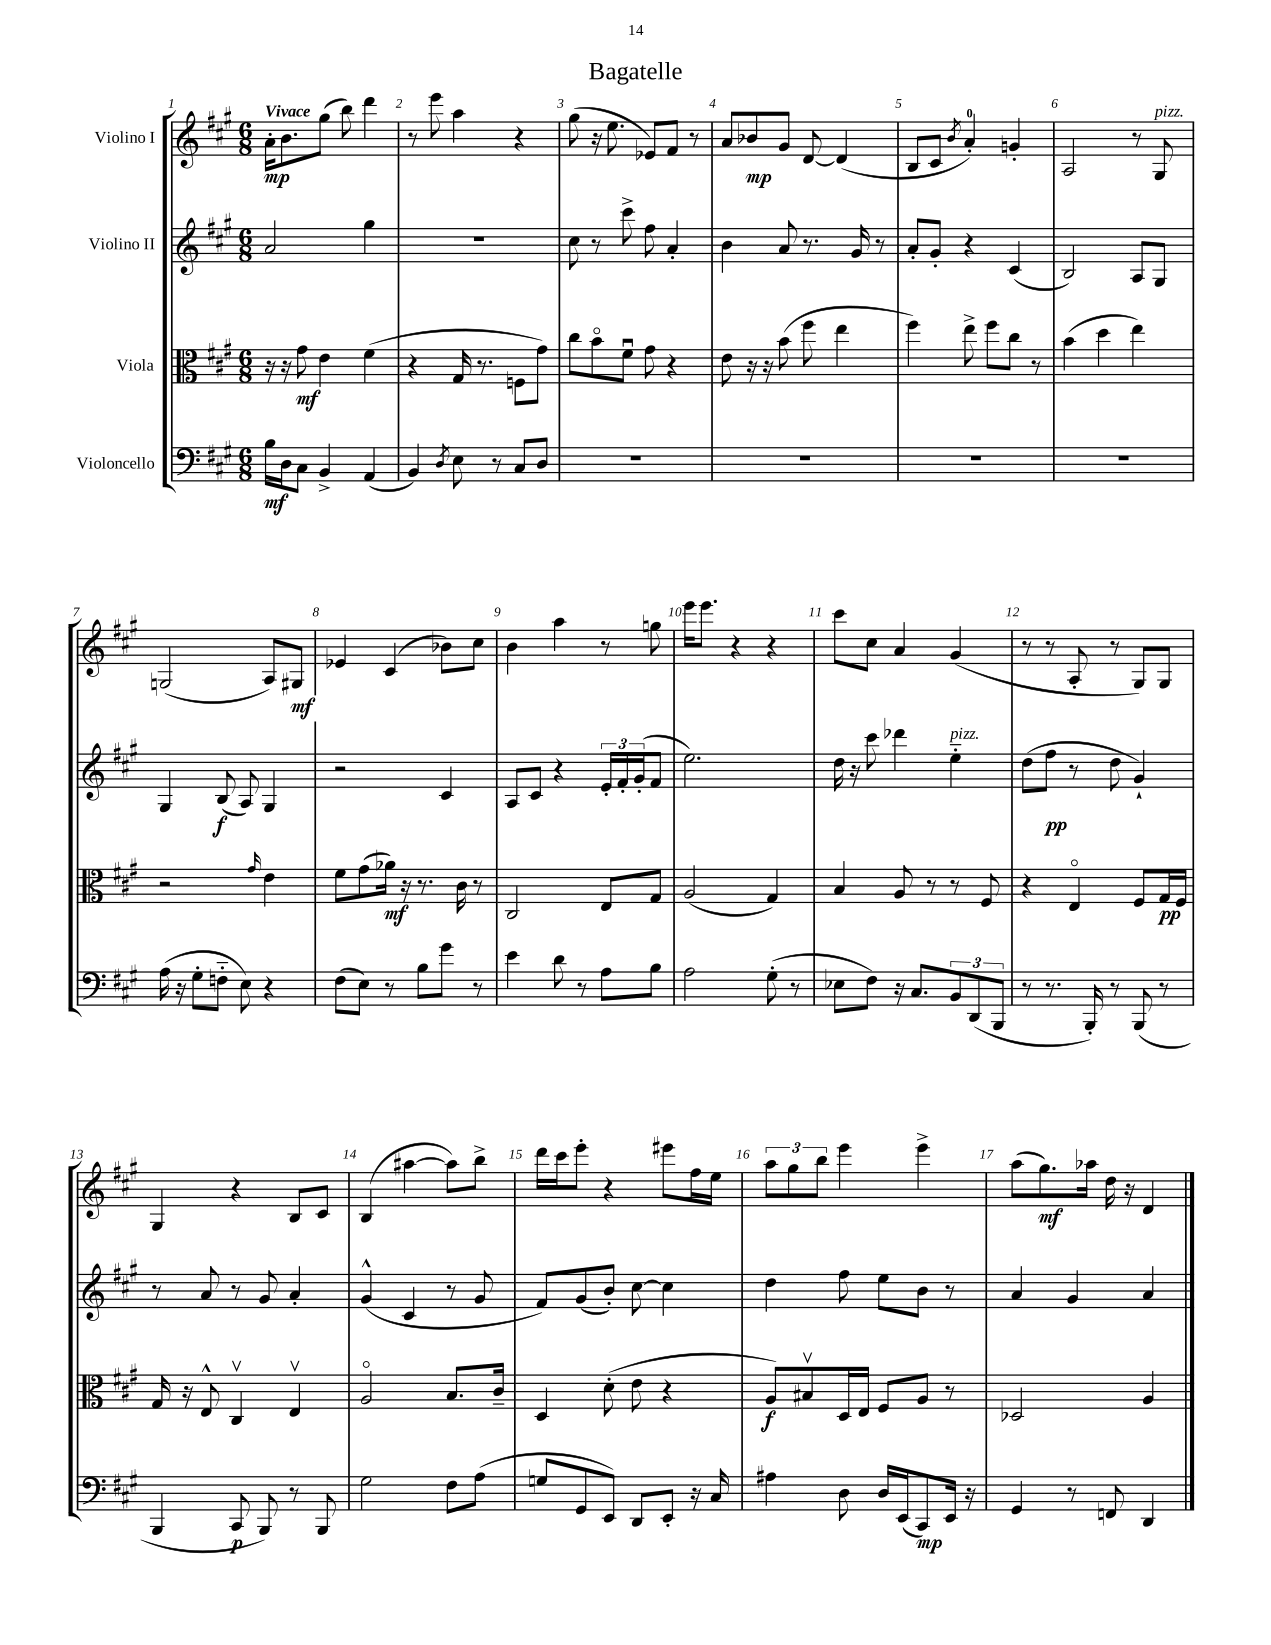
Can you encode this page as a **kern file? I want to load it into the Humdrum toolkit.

**kern	**kern	**kern	**kern
*staff4	*staff3	*staff2	*staff1
*clefF4	*clefC3	*clefG2	*clefG2
*k[f#c#g#]	*k[f#c#g#]	*k[f#c#g#]	*k[f#c#g#]
*M6/8	*M6/8	*M6/8	*M6/8
16B	16r	2a	16a'
16D	16r	.	8.b
8C#	8g#	.	.
4BB^	4e	.	(8gg#
.	.	.	8bb)
(4AA	(4f#	4gg#	4ddd
=	=	=	=
4BB)	4r	2.r	8r
.	.	.	8eee
8qD	.	.	.
8E	16G#	.	4aa
.	8.r	.	.
8r	.	.	.
8C#	8F	.	4r
8D	8g#)	.	.
=	=	=	=
2.r	8cc#	8cc#	(8gg#
.	8bo	8r	16r
.	.	.	8.ee
.	8f#u	8ccc#^	.
.	8g#	8ff#	8e-)
.	4r	4a'	8f#
.	.	.	8r
=	=	=	=
2.r	8e	4b	8a
.	16r	.	8b-
.	16r	.	.
.	(8b	8a	8g#
.	8ff#	8.r	[8d
.	4ee	.	(4d]
.	.	16g#	.
.	.	8r	.
=	=	=	=
2.r	4ff#)	8a'	8B
.	.	8g#'	8c#
.	.	.	8qb
.	8ee^	4r	4a')
.	8ff#	.	.
.	8cc#	(4c#	4g'
.	8r	.	.
=	=	=	=
2.r	(4b	2B)	2A
.	4dd	.	.
.	4ee)	8A	8r
.	.	8G#	8G#
=	=	=	=
(16A	2r	4G#	(2G
16r	.	.	.
8G#'	.	.	.
8F'~	.	(8B	.
8E)	.	8A)	.
.	16qqg#	.	.
4r	4e	4G#	8A)
.	.	.	8G#
=	=	=	=
(8F#	8f#	2r	4e-
8E)	(8g#	.	.
8r	16a-)	.	(4c#
.	16r	.	.
8B	8.r	.	.
8g#	.	4c#	8b-)
.	16c#	.	.
8r	8r	.	8cc#
=	=	=	=
4e	2C#	8A	4b
.	.	8c#	.
8d	.	4r	4aa
8r	.	.	.
8A	8E	24e'	8r
.	.	24f#'	.
.	.	(24g#'	.
8B	8G#	8f#	8gg
=	=	=	=
2A	(2A	2.ee)	16eee
.	.	.	8.eee
.	.	.	4r
(8G#'	4G#)	.	4r
8r	.	.	.
=	=	=	=
8E-	4B	16dd	8ccc#
.	.	16r	.
8F#)	.	8ccc#	8cc#
16r	8A	4ddd-	4a
8.C#	.	.	.
.	8r	.	.
12BB	8r	4ee'~	(4g#
(12DD	.	.	.
.	8F#	.	.
12BBB	.	.	.
=	=	=	=
8r	4r	(8dd	8r
8.r	.	8ff#	8r
.	4Eo	8r	8A'
16BBB')	.	.	.
8r	.	8dd	8r
(8BBB	8F#	4g#`)	8G#)
8r	16G#	.	8G#
.	16F#	.	.
=	=	=	=
4BBB	16G#	8r	4G#
.	16r	.	.
.	8E^^	8a	.
8CC#	4C#v	8r	4r
8BBB)	.	8g#	.
8r	4Ev	4a'	8B
8BBB	.	.	8c#
=	=	=	=
2G#	2Ao	(4g#^^	(4B
.	.	4c#	[4aa#
8F#	8.B	8r	8aa#])
(8A	.	8g#	8bb^
.	16c#~	.	.
=	=	=	=
8G	4D	8f#)	16ddd
.	.	.	16ccc#
8GG#	.	(8g#	8eee'
8EE)	(8d'	8b')	4r
8DD	8e	[8cc#	.
8EE'	4r	4cc#]	8eee#
16r	.	.	16ff#
16C#	.	.	16ee
=	=	=	=
4A#	8A)	4dd	12aa
.	.	.	12gg#
.	8B#v	.	.
.	.	.	12bb
8D	16D	8ff#	4eee
.	16E	.	.
16D	8F#	8ee	.
(16EE	.	.	.
8CC#)	8A	8b	4eee^
16EE	8r	8r	.
16r	.	.	.
=	=	=	=
4GG#	2D-	4a	(8aa
.	.	.	8.gg#)
8r	.	4g#	.
.	.	.	16aa-
8FF	.	.	16dd
.	.	.	16r
4DD	4A	4a	4d
==	==	==	==
*-	*-	*-	*-
